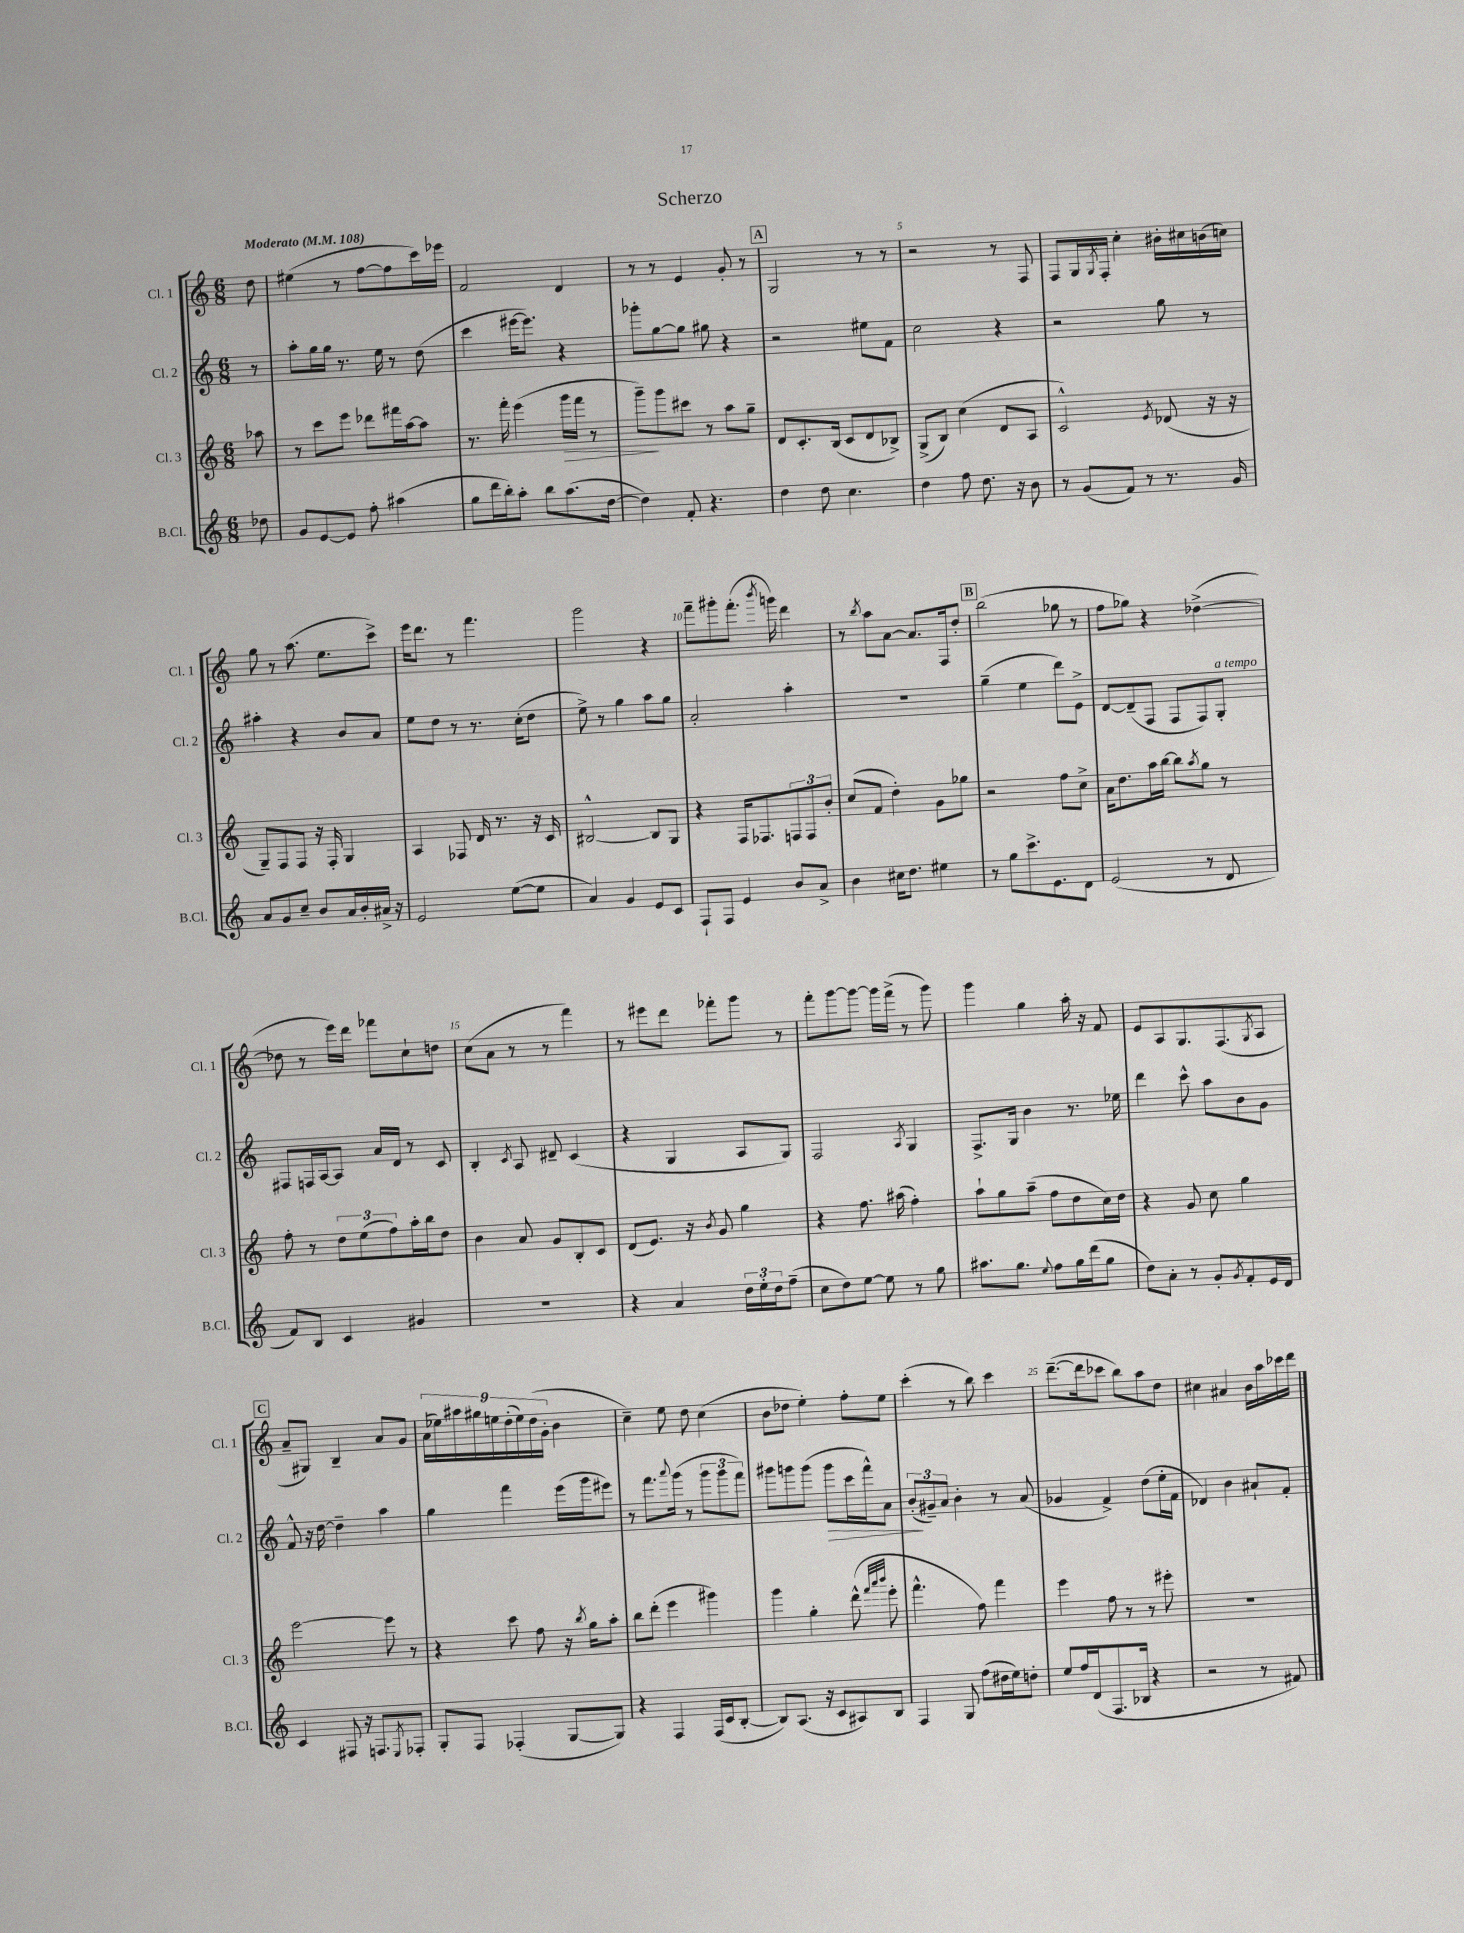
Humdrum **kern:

**kern	**kern	**kern	**kern
*staff4	*staff3	*staff2	*staff1
*clefG2	*clefG2	*clefG2	*clefG2
*k[]	*k[]	*k[]	*k[]
*M6/8	*M6/8	*M6/8	*M6/8
*MM108	*MM108	*MM108	*MM108
8dd-	8aa-	8r	8dd
=	=	=	=
8g	8r	8aa'	(4ee#
[8e	8ccc	16gg	.
.	.	16gg	.
8e]	8eee	8.r	8r
8ff'	8ddd-	.	[8ff
.	.	16ee	.
(4aa#	16fff#	8r	8ff]
.	[16aa	.	.
.	8aa]	(8dd	16ccc)
.	.	.	16eee-
=	=	=	=
8gg	8.r	4ccc	2f
16ddd	.	.	.
16bb')	16fff'	.	.
8aa'	(4eee	[16eee#	.
.	.	8.eee#])	.
8bb	.	.	.
(8.aa	16ggg	4r	4d
.	16fff	.	.
.	8r	.	.
[16dd	.	.	.
=	=	=	=
4dd])	8ggg~)	8ggg-'	8r
.	8ggg	[8gg	8r
8f'	8ccc#	8gg]	4e
4.r	8r	8gg#	.
.	8aa	4r	8g'
.	8gg~	.	8r
=	=	=	=
4dd	8d	2r	2G
.	8.c'	.	.
8dd	.	.	.
.	(16B	.	.
4.cc	8c	.	.
.	8d	8ee#	8r
.	8B-^)	8f	8r
=	=	=	=
4dd	(8G^	2cc	2r
.	8B)	.	.
8ff	(4cc	.	.
8.dd	.	.	.
.	8d	4r	8r
16r	.	.	.
8b	8A	.	8F
=	=	=	=
8r	2c^^)	2r	8F
(8g	.	.	16G
.	.	.	8qG
.	.	.	16F'
8f)	.	.	4cc'
8r	.	.	.
.	8qe	.	.
8.r	(8d-	8gg	16b#'
.	.	.	16cc#
.	16r	8r	(16b
16g	16r	.	16cc)
=	=	=	=
8a	8G~)	4aa#'	8gg
8g	8F	.	8r
8cc~	8F	4r	(8.aa
8b	16r	.	.
.	16F'	.	8.ee
16a	4G	8b	.
16b'	.	.	.
16a#^	.	8a	8ccc^)
16r	.	.	.
=	=	=	=
2e	4A	8ee	16eee
.	.	.	8.ddd
.	.	8dd	.
.	8F-	8r	8r
.	16d	8.r	4.fff
.	8.r	.	.
([8ee	.	.	.
.	.	(16cc'	.
8ee]	16r	8dd	.
.	16c	.	.
=	=	=	=
4a)	[2B#^^	8ee^)	2ggg
.	.	8r	.
4g	.	4gg	.
8e	8B#]	8aa	4r
8c	8G	8gg	.
=	=	=	=
8F`	4r	2a'	8fff~
8F	.	.	8ggg#'
4e	16F	.	(8.fff'
.	8.F-	.	.
.	.	.	8qbbb
.	.	.	16ggg)
8b	12F	4aa'	4ddd
.	12F	.	.
8a^	.	.	.
.	12b'	.	.
=	=	=	=
4b	(8cc	2.r	8r
.	.	.	8qbb
.	8f	.	8aa
16cc#	4dd')	.	[8a
8.dd	.	.	.
.	.	.	8.a]
4ee#	8g	.	.
.	.	.	16F
.	8gg-	.	8dd'
=	=	=	=
8r	2r	(4gg~	(2bb
8gg	.	.	.
8.ccc^	.	4ee	.
8.e	.	.	.
.	8ff	8ddd)	8gg-
8d	8cc^	8e^	8r
=	=	=	=
(2e	16a	[8d	8ff
.	8.dd	.	.
.	.	(8d~]	8gg-)
.	16aa	8F	4r
.	[16bb	.	.
.	8bb]	8F	.
.	8qaa	.	.
8r	8gg	8F)	([4dd-^
8d	8r	8G'	.
=	=	=	=
8f)	8ff'	8F#	8dd-]
8B	8r	16F	8r
.	.	[16A	.
4c	12dd	8A]	16eee)
.	.	.	16ddd
.	(12ee	.	.
.	.	16a	8fff-
.	12ff)	.	.
.	.	16d	.
4g#	16aa'	8r	8cc`
.	16bb	.	.
.	8dd	8c	8dd
=	=	=	=
2.r	4b	4B'	(8cc
.	.	.	8a
.	.	8qc	.
.	8a	8A	8r
.	8g	8d#~	8r
.	8B'	(4c	4fff)
.	8c	.	.
=	=	=	=
4r	(8d	4r	8r
.	8.e)	.	8eee#
4a	.	4G	8ddd
.	16r	.	.
.	8qb	.	.
.	8g	.	8fff-'
24dd	4gg	8A	8ggg
24ee'	.	.	.
24dd	.	.	.
(8ff~	.	8G)	8r
=	=	=	=
8cc	4r	2F	8fff'
8dd)	.	.	[8ggg
[8ee	8.ff	.	8ggg_
8ee]	.	.	16ggg]
.	(16aa#	.	(16fff^
.	.	8qA	.
8r	4ff')	4G	8r
8gg	.	.	8ggg)
=	=	=	=
8.aa#	8aa`	8.F^	4ggg
.	8gg	.	.
8.gg	.	16G	.
.	(8aa~	4b	4gg
8qqee	.	.	.
8ff	8ff	.	.
16gg	8dd	8.r	16aa'
(16ddd	.	.	16r
8gg	16cc)	.	8f
.	16dd	16ee-	.
=	=	=	=
8dd)	4r	4ddd	8e
8a'	.	.	8A
8r	8g	8ccc^^	8.G
8g'	8cc	8aa	.
.	.	.	(8.F
8qg	.	.	.
8f'	4gg	8b	.
.	.	.	8qG
16e	.	8g	8A
16d	.	.	.
=	=	=	=
4c	[2eee	8f^^	8a~
.	.	16r	8G#)
.	.	[16dd	.
8F#	.	4dd~]	4B~
16r	.	.	.
8.F	.	.	.
.	8eee]	4aa	8a
8qE	.	.	.
8F-'	8r	.	8g
=	=	=	=
8G'	4r	4gg	(18a
.	.	.	18ee-)
.	.	.	18aa#
8F	.	.	.
.	.	.	18gg#
.	.	.	18ee
(4F-'	8ccc	4fff	.
.	.	.	(18dd'
.	.	.	18ee)
.	8ff	.	.
.	.	.	(18dd
.	.	.	18g'
[8G	16r	(16eee	4b
.	8qbb	.	.
.	16gg	16ggg	.
8G])	8aa'	8eee#)	.
=	=	=	=
4r	8bb	8r	4cc~)
.	(8ddd'	8.fff	.
4F	4eee	.	8ee
.	.	8qqaaa	.
.	.	(16ggg	.
.	.	8r	8dd
(16F	4ggg#)	12ggg	(4cc
16c	.	.	.
.	.	12ggg	.
[8B'	.	.	.
.	.	12fff)	.
=	=	=	=
8B])	4ggg	8ggg#	8b
(8.A	.	8ggg	8dd-
.	4gg'	(8ggg	4ee')
16r	.	.	.
8c	.	8ggg	.
8A#)	(8ddd^^	16ccc	8ff'
.	.	16fff^^)	.
.	32qqfff	.	.
.	32qqaaa	.	.
.	32qqbbb	.	.
8B	8eee'	8a	8ee
=	=	=	=
4F	4.fff^^	(12b'	(4ccc'
.	.	12g#~)	.
.	.	12a	.
8G	.	4b'	8r
(8ff	8ff)	.	8bb)
16dd#	4fff	8r	4ccc
16ee)	.	.	.
8dd'	.	(8a	.
=	=	=	=
8ee	4eee	4g-	([8.ddd~
16ff	.	.	.
(16d	.	.	16ddd]
8.F	8ff	4f^)	8ccc-
.	8r	.	8bb)
16B-	.	.	.
4r	8r	(8dd	8aa
.	8eee#'	16ee'	8dd
.	.	16f	.
=	=	=	=
2r	2.r	4d-)	4cc#
.	.	4b	4a#
8r	.	8a#`	16b
.	.	.	16aa
8f#)	.	8f'	16ccc-
.	.	.	16ddd
==	==	==	==
*-	*-	*-	*-
